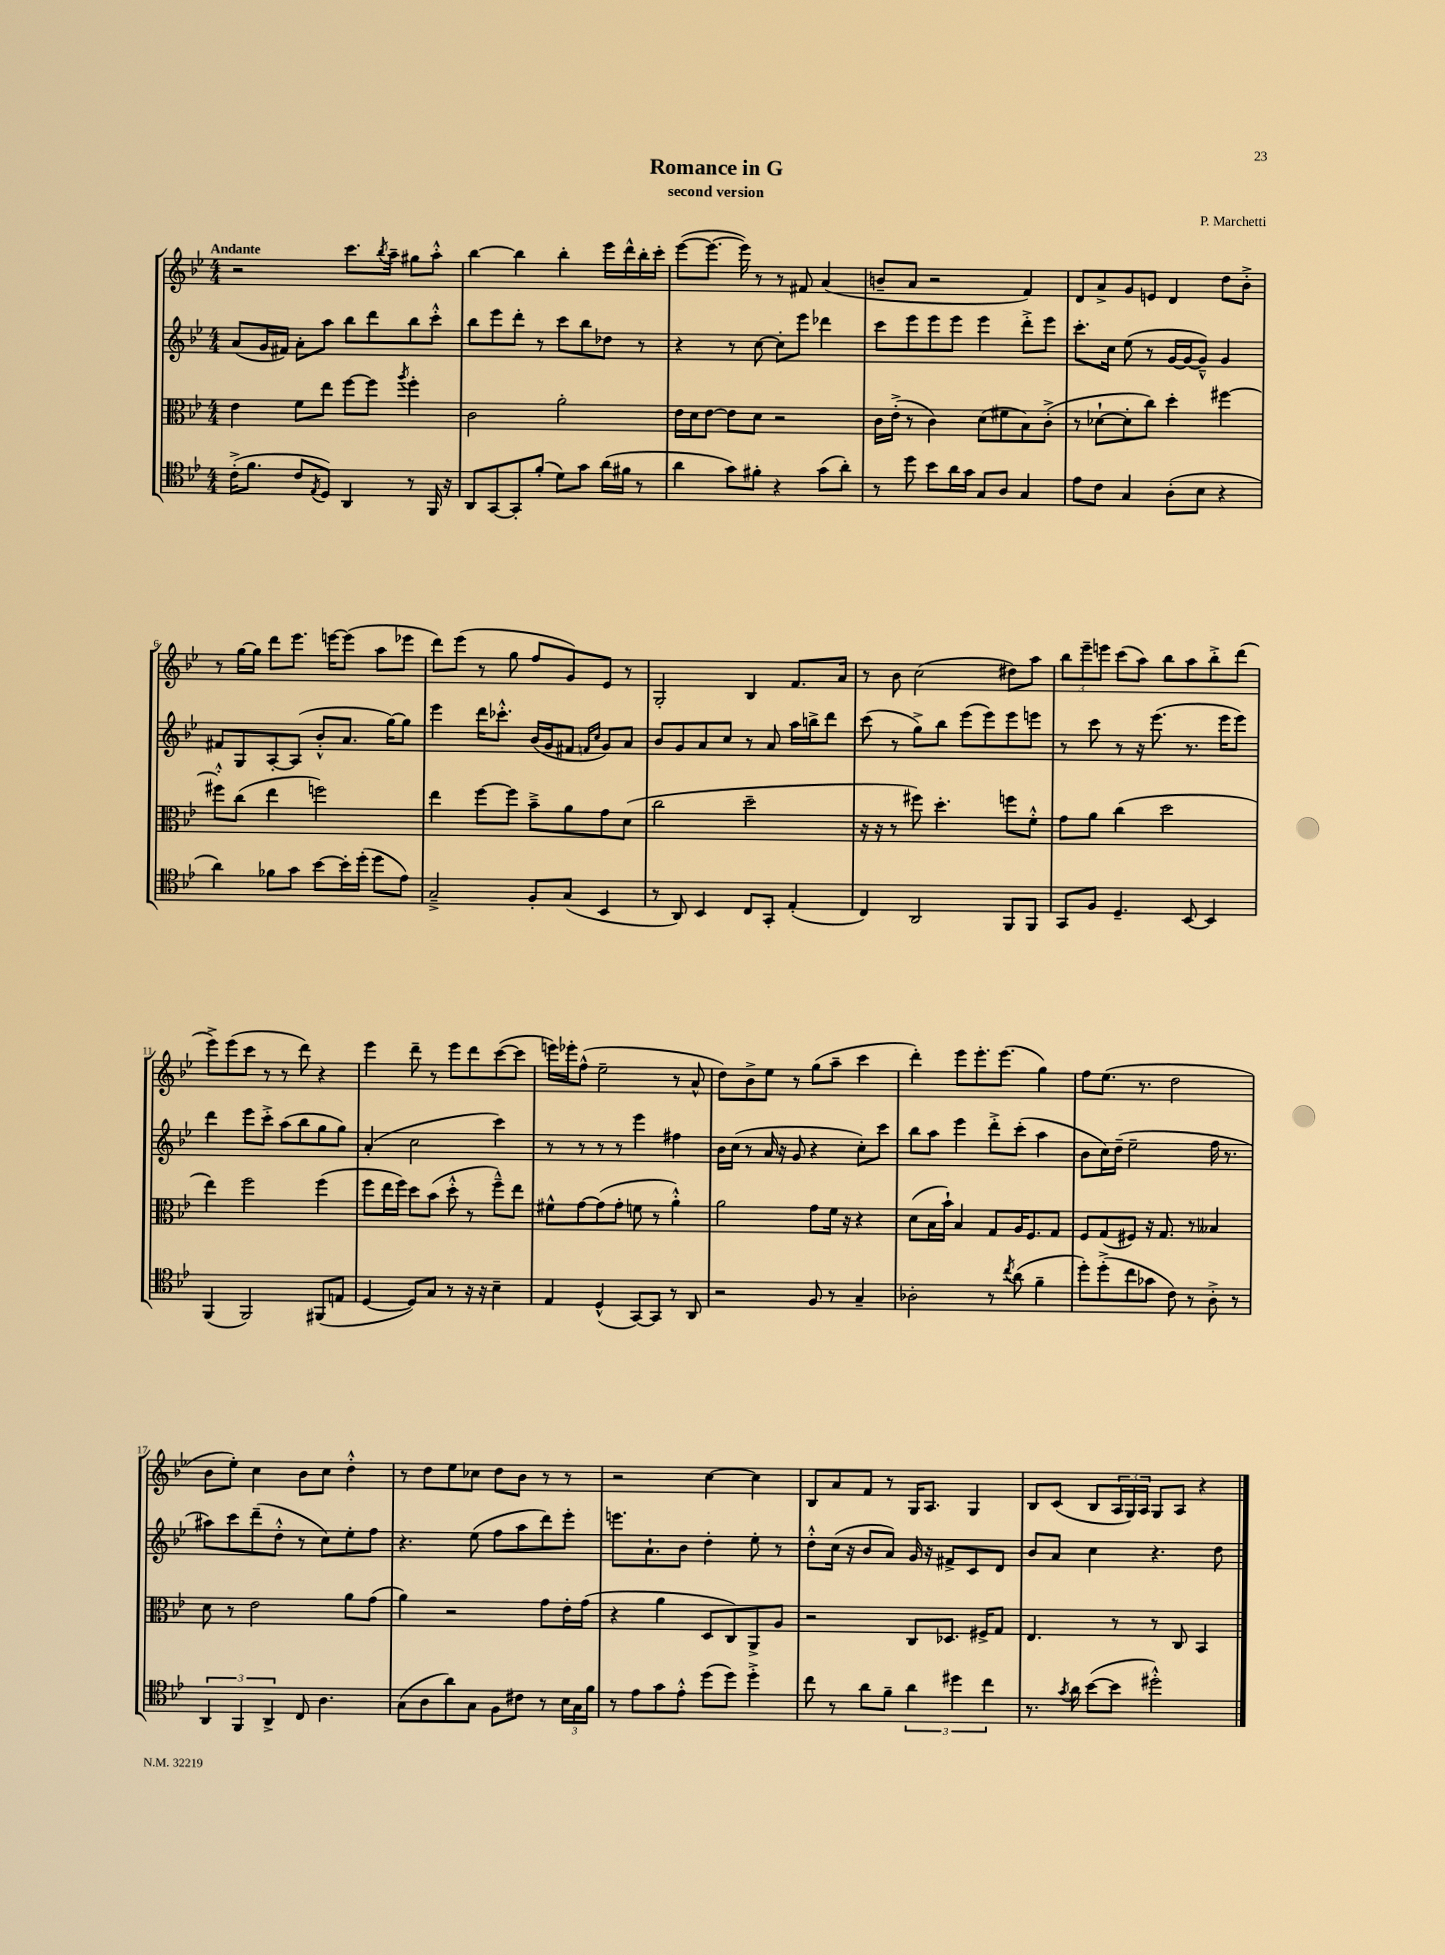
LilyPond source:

\header { title = "Romance in G" composer = "P. Marchetti" subtitle = "second version" }
<<
\new StaffGroup <<
\new Staff = "s0" {
    \clef treble \key bes \major \numericTimeSignature \time 4/4 \tempo "Andante"
    r2 c'''8. \acciaccatura { bes''8 } a''16-- gis''8 a''8-.-^ |
    bes''4~ bes''4 bes''4-. ees'''16 d'''16-^ bes''16-. c'''16-. |
    ees'''8~( ees'''8.~ ees'''16) r8 r8 fis'8 a'4( |
    b'8-- a'8 r2 f'4) |
    d'8 a'8-> g'8 e'8 d'4 d''8 bes'8-.-> |
    r8 g''16~ g''16 d'''8 ees'''8. e'''16~ e'''8( a''8 ees'''8 |
    d'''8) ees'''8( r8 g''8 f''8 g'8) ees'8 r8 |
    g2-. bes4 f'8. a'16 |
    r8 bes'8 c''2( dis''8) a''8 |
    \tuplet 3/2 { bes''8 ees'''8-- e'''8 } c'''8( a''8) bes''8 a''8 bes''8-.-> d'''8( |
    ees'''8->) ees'''8( c'''8 r8 r8 d'''8) r4 |
    ees'''4 d'''8-- r8 ees'''8 d'''8 c'''8~( c'''8 |
    e'''16) ees'''16-. f''8-^( ees''2-- r8 a'8-^ |
    d''8) bes'8-> ees''8 r8 g''8( a''8-- c'''4 |
    d'''4-.) ees'''8 ees'''8.-. ees'''8.( g''4) |
    f''8 ees''8.( r8. d''2 |
    bes'8 ees''8-.) c''4 bes'8 c''8 d''4-.-^ |
    r8 d''8 ees''8 ces''8 d''8 bes'8 r8 r8 |
    r2 c''4~ c''4 |
    bes8 a'8 f'8 r8 g16 a8. g4 |
    bes8 c'8( bes8 \tuplet 3/2 { a16 g16) a16 } g8 a8 r4 \bar "|." |
}
\new Staff = "s1" {
    \clef treble \key bes \major \numericTimeSignature \time 4/4
    a'8( g'16 fis'16) a'8-. a''8 bes''8 d'''8 bes''8 c'''8-.-^ |
    bes''8 ees'''8 d'''8-. r8 c'''8 bes''8 des''8 r8 |
    r4 r8 c''8~ c''8-. ees'''8 des'''4 |
    c'''8 ees'''8 ees'''8 ees'''8 ees'''4 d'''8-.-> ees'''8 |
    c'''8.-. c''16 ees''8( r8 g'16~ g'16~ g'8---^) g'4 |
    fis'8 g8 a8~-. a8( bes'8-.-^ a'8. g''16~) g''8 |
    ees'''4 d'''16 ces'''8.-.-^ bes'16( g'16 fis'8 \grace { f'16 c''16 } g'8) a'8 |
    bes'8 g'8 a'8 c''8 r8 a'8 a''16 b''16-> d'''8 |
    c'''8( r8 g''8->) bes''8 ees'''8( ees'''8) ees'''8 e'''8 |
    r8 c'''8 r8 r16 ees'''8.( r8. ees'''16 ees'''8) |
    d'''4 ees'''8 c'''8-.-> a''8( bes''8 g''8 g''8) |
    a'4-.( c''2 c'''4) |
    r8 r8 r8 r8 ees'''4 fis''4 |
    bes'16 c''16( r8 a'16 r16 g'8 r4 c''8-.) c'''8 |
    bes''8 a''8 ees'''4 d'''8-.-> c'''8-.( a''4 |
    bes'8 c''16) d''16--( ees''2-- f''16 r8. |
    ais''8) c'''8 d'''8--( d''8-.-^ r8 c''8) ees''8-. f''8 |
    r4. ees''8( f''8 a''8 d'''8) ees'''8-. |
    e'''8. a'8.-! bes'8 d''4-. ees''8-. r8 |
    d''8-.-^ c''16( r16 bes'8 a'8) g'16 r16 fis'8-> c'8 d'8 |
    bes'8 a'8 c''4 r4. d''8 \bar "|." |
}
\new Staff = "s2" {
    \clef alto \key bes \major \numericTimeSignature \time 4/4
    ees'4 f'8 ees''8 f''8~ f''8 \acciaccatura { a''8 } f''4-. |
    c'2 a'2-. |
    ees'16 d'16 ees'8~ ees'8 d'8 r2 |
    c'16 ees'16-.->( r8 c'4) d'8( fis'8 bes8) c'8-.->( |
    r8 des'8~-! des'8-. c''8) d''4-. fis''4~ |
    fis''8-.-^ c''8( ees''4 f''2) |
    ees''4 f''8~ f''8 bes'8---> a'8 g'8 d'8( |
    c''2 d''2-- |
    r16 r16 r8 fis''8) d''4.-. f''8 f'8-.-^ |
    g'8 a'8 c''4( d''2 |
    ees''4) f''2 f''4( |
    f''8 ees''16 f''16) d''8 bes'8( d''8-.-^ r8 f''8---^) ees''8 |
    fis'8-^ g'8~ g'8( g'8-. f'8 r8 a'4-.-^) |
    a'2 g'8 f'16 r16 r4 |
    d'8( bes16 bes'16-!) bes4 g8 a16 f8. g8 |
    f8 g8( fis8) r16 g8. r8 beses4 |
    d'8 r8 ees'2 a'8 g'8( |
    a'4) r2 g'8 ees'16-. g'16( |
    r4 a'4 d8 c8) a,8-> a8 |
    r2 c8 des8. fis16-> g8 |
    ees4. r8 r8 c8 bes,4 \bar "|." |
}
\new Staff = "s3" {
    \clef tenor \key bes \major \numericTimeSignature \time 4/4
    c'16-.->( f'8. c'8 \acciaccatura { ees8 } d8) a,4 r8 f,16 r16 |
    a,8 g,8~ g,8-. f'8-.( d'8) g'8 a'16( fis'16 r8 |
    a'4 g'8) fis'8-. r4 g'8( a'8-.) |
    r8 d''8 bes'8 a'16 g'16 g8 a8 g4 |
    ees'8 c'8 g4 a8-.( bes8 r4 |
    a'4) fes'8 g'8 bes'8~ bes'16-. d''16-.( d''8 ees'8) |
    g2---> f8-. g8( bes,4 |
    r8 a,8) bes,4 c8 g,8-. ees4-.( |
    c4) a,2 f,8 f,8 |
    g,8 f8 d4.-- bes,8~ bes,4 |
    f,4( f,2) fis,8( e8 |
    d4~ d8) g8 r8 r16 r16 bes4-- |
    ees4 d4-^( g,8~) g,8 r8 a,8 |
    r2 f8 r8 g4-- |
    aes2-. r8 \acciaccatura { c''8 } a'8( f'4-- |
    d''8-.) d''8-.->( c''8 ges'8 c'8) r8 a8-.-> r8 |
    \tuplet 3/2 { a,4 f,4 a,4-> } c8 a4. |
    g8( a8 a'8) g8 f8 cis'8 r8 \tuplet 3/2 { bes16 g16 f'16 } |
    r8 ees'8 g'8 ees'8-.-^ d''8( d''8) d''4-.-> |
    c''8 r8 a'8 f'8-- \tuplet 3/2 { a'4 dis''4 c''4 } |
    r8. \acciaccatura { g'8 } a'16 bes'8~( bes'8 dis''2-.-^) \bar "|." |
}
>>
>>
